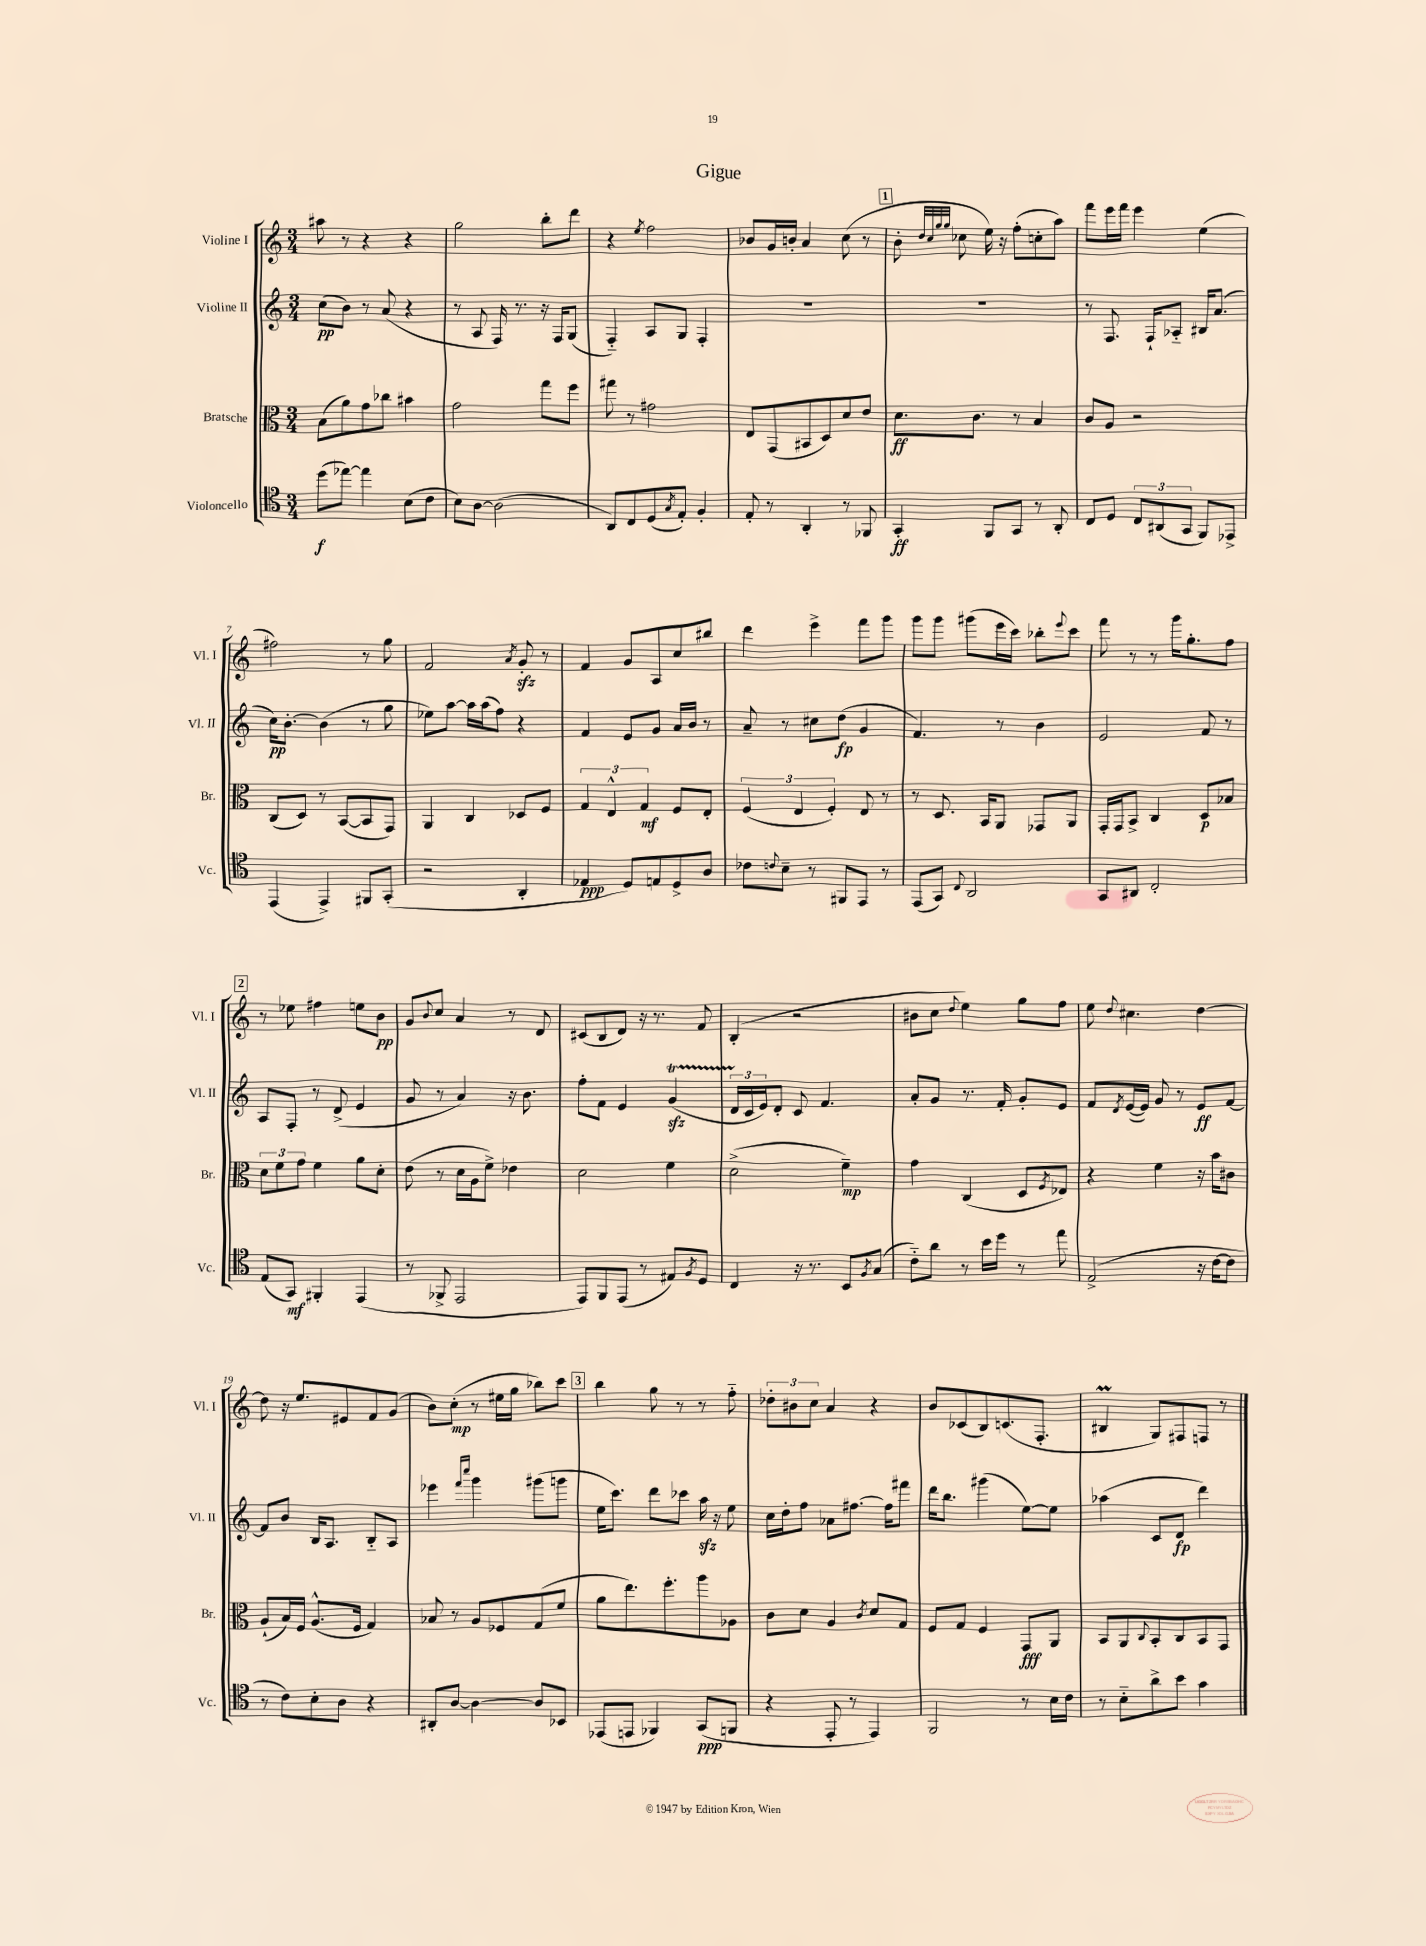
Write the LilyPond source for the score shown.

\header { title = "Gigue" }
<<
\new StaffGroup <<
\new Staff = "s0" \with { instrumentName = "Violine I" shortInstrumentName = "Vl. I" } {
    \clef treble \key c \major \numericTimeSignature \time 3/4
    ais''8 r8 r4 r4 |
    g''2 b''8-. d'''8 |
    r4 \acciaccatura { e''8 } f''2 |
    bes'8 g'16 b'16-. a'4 c''8( r8 |
    \mark \markup { \box "1" } b'8-. \grace { d''32 c''32 g''32 g''32 } ces''8 e''16) r16 f''8-.( c''8-. a''8) |
    f'''8 e'''16 f'''16 e'''4 e''4( |
    fis''2) r8 g''8 |
    f'2 \acciaccatura { a'8 } g'8-.\sfz r8 |
    f'4 g'8 a8 c''8 bis''8 |
    d'''4 e'''4-> f'''8 g'''8 |
    g'''8 g'''8 gis'''8( e'''16 c'''16) bes''8-. \appoggiatura { e'''8 } c'''8 |
    f'''8 r8 r8 g'''16 g''8.-. f''8 |
    \mark \markup { \box "2" } r8 ees''8 fis''4 e''8 b'8\pp |
    g'8 \appoggiatura { b'8 } c''8 a'4 r8 d'8 |
    cis'8( b8 d'8) r16 r8. f'8 |
    b4-.( r2 |
    bis'8 c''8 \appoggiatura { d''8 } e''4) g''8 f''8 |
    e''8 \appoggiatura { d''8 } cis''4. d''4~ |
    d''8 r16 e''8. eis'8 f'8 g'8( |
    b'8) c''8-.\mp( r8 eis''16 g''16 bes''8) c'''8 |
    \mark \markup { \box "3" } b''4 g''8 r8 r8 f''8-_ |
    \tuplet 3/2 { des''8-. bis'8 c''8 } a'4 r4 |
    b'8 ces'8( b8) c'8.( f8.-. |
    bis4\prall g8) fis8 f8 r8 \bar "|." |
}
\new Staff = "s1" \with { instrumentName = "Violine II" shortInstrumentName = "Vl. II" } {
    \clef treble \key c \major \numericTimeSignature \time 3/4
    c''8\pp( b'8) r8 a'8( r4 |
    r8 a8 f16) r8. r16 f16 g8( |
    f4-_) a8 g8 f4-. |
    R2. |
    \mark \markup { \box "1" } R2. |
    r8 f8. f16-! aes8-_ bis16 a'8.( |
    c''16\pp) b'8.~-. b'4( r8 g''8 |
    ees''8) a''8~ a''16 a''16( f''8) r4 |
    f'4 e'8 g'8 a'16 b'16 r8 |
    a'8-- r8 cis''8 d''8\fp( g'4 |
    f'4.) r8 b'4 |
    e'2 f'8 r8 |
    \mark \markup { \box "2" } a8 f8-. r8 d'8->( e'4 |
    g'8 r8 a'4) r16 b'8. |
    f''8-. f'8 e'4 g'4\startTrillSpan\sfz( |
    \tuplet 3/2 { d'16 c'16\stopTrillSpan e'16) } d'8-. c'8 f'4. |
    a'8-. g'8 r8. f'16-. g'8-. e'8 |
    f'8 \acciaccatura { d'8 } e'16~( e'16) g'8 r8 e'8\ff f'8~ |
    f'8 b'8 b16 a8. b8-_ a8 |
    ees'''4 \grace { f'''16 c''''16 } g'''4 gis'''8( g'''8 |
    \mark \markup { \box "3" } e''16 c'''8.) d'''8 ces'''8 a''16\sfz r16 e''8 |
    c''16 d''16-. f''8 aes'8 fis''8.~ fis''16 fis'''8 |
    d'''16 b''8. gis'''4( e''8~) e''8 |
    aes''4( c'8 d'8\fp d'''4) \bar "|." |
}
\new Staff = "s2" \with { instrumentName = "Bratsche" shortInstrumentName = "Br." } {
    \clef alto \key c \major \numericTimeSignature \time 3/4
    b8( a'8) g'8 ces''8 bis'4 |
    g'2 g''8 f''8 |
    gis''8 r8 gis'2 |
    e8 g,8( bis,8 d8) d'8 e'8 |
    \mark \markup { \box "1" } d'8.\ff c'8. r8 b4 |
    c'8 a8 r2 |
    c8( d8) r8 b,8~( b,8 g,8) |
    a,4 c4 des8 f8 |
    \tuplet 3/2 { g4 e4-^ g4\mf } f8 e8-. |
    \tuplet 3/2 { f4( e4 f4-.) } e8 r8 |
    r8 d8. b,16 a,8 ges,8 a,8 |
    g,16-. g,16 b,8-> c4 d8\p bes8 |
    \mark \markup { \box "2" } \tuplet 3/2 { d'8 f'8 g'8 } f'4 a'8 d'8-. |
    e'8( r8 d'16 a16 f'8->) ees'4 |
    d'2 f'4 |
    d'2->( f'4--\mp) |
    g'4 c4( d8 \acciaccatura { f8 } ees8) |
    r4 f'4 r16 b'16 cis'8 |
    a8-!( b16) f16 a8.-^( f16 g4) |
    bes8 r8 a8 fes8 g8( f'8 |
    \mark \markup { \box "3" } a'8 e''8.) f''8.-. a''8 aes8 |
    c'8 d'8 a4 \acciaccatura { c'8 } d'8 g8 |
    f8 g8 f4 g,8\fff a,8 |
    b,8 a,8 \appoggiatura { c8 } b,8-. c8 b,8 g,8 \bar "|." |
}
\new Staff = "s3" \with { instrumentName = "Violoncello" shortInstrumentName = "Vc." } {
    \clef tenor \key c \major \numericTimeSignature \time 3/4
    d''8\f( ees''8~) ees''4 b8( c'8 |
    b8) a8~ a2( |
    a,8) c8 d8( \acciaccatura { g8 } e8-.) f4-. |
    e8-. r8 a,4-. r8 fes,8 |
    \mark \markup { \box "1" } g,4-.\ff f,8 g,8 r8 a,8-. |
    c8 d8 \tuplet 3/2 { c8 ais,8( g,8 } f,8) ees,8-> |
    e,4( e,4->) fis,8 g,8-.( |
    r2 a,4-. |
    ees4\ppp d8) e8 d8-> a8 |
    ces'8 \appoggiatura { c'8 } b8-- r8 fis,8 e,8 r8 |
    e,8( g,8) \appoggiatura { c8 } a,2 |
    g,8 ais,8 c2-. |
    \mark \markup { \box "2" } e8( g,8\mf) fis,4-. e,4( |
    r8 fes,8-> e,2 |
    e,8) f,8 e,8( r8 eis8) \acciaccatura { f8 } d8 |
    c4 r16 r8. b,8 \acciaccatura { f8 } g8( |
    c'8-_) a'8 r8 b'16 d''16 r8 e''8 |
    e2->( r16 c'16~ c'8 |
    r8 c'8) b8-. a8 r4 |
    ais,8-. a8~ a4~ a8 bes,8 |
    \mark \markup { \box "3" } ees,8( e,8 fes,4) g,8\ppp( f,8 |
    r4 e,8-. r8 e,4) |
    f,2 r8 b16 c'16 |
    r8 b8-_ a'8-> b'8 g'4 \bar "|." |
}
>>
>>
